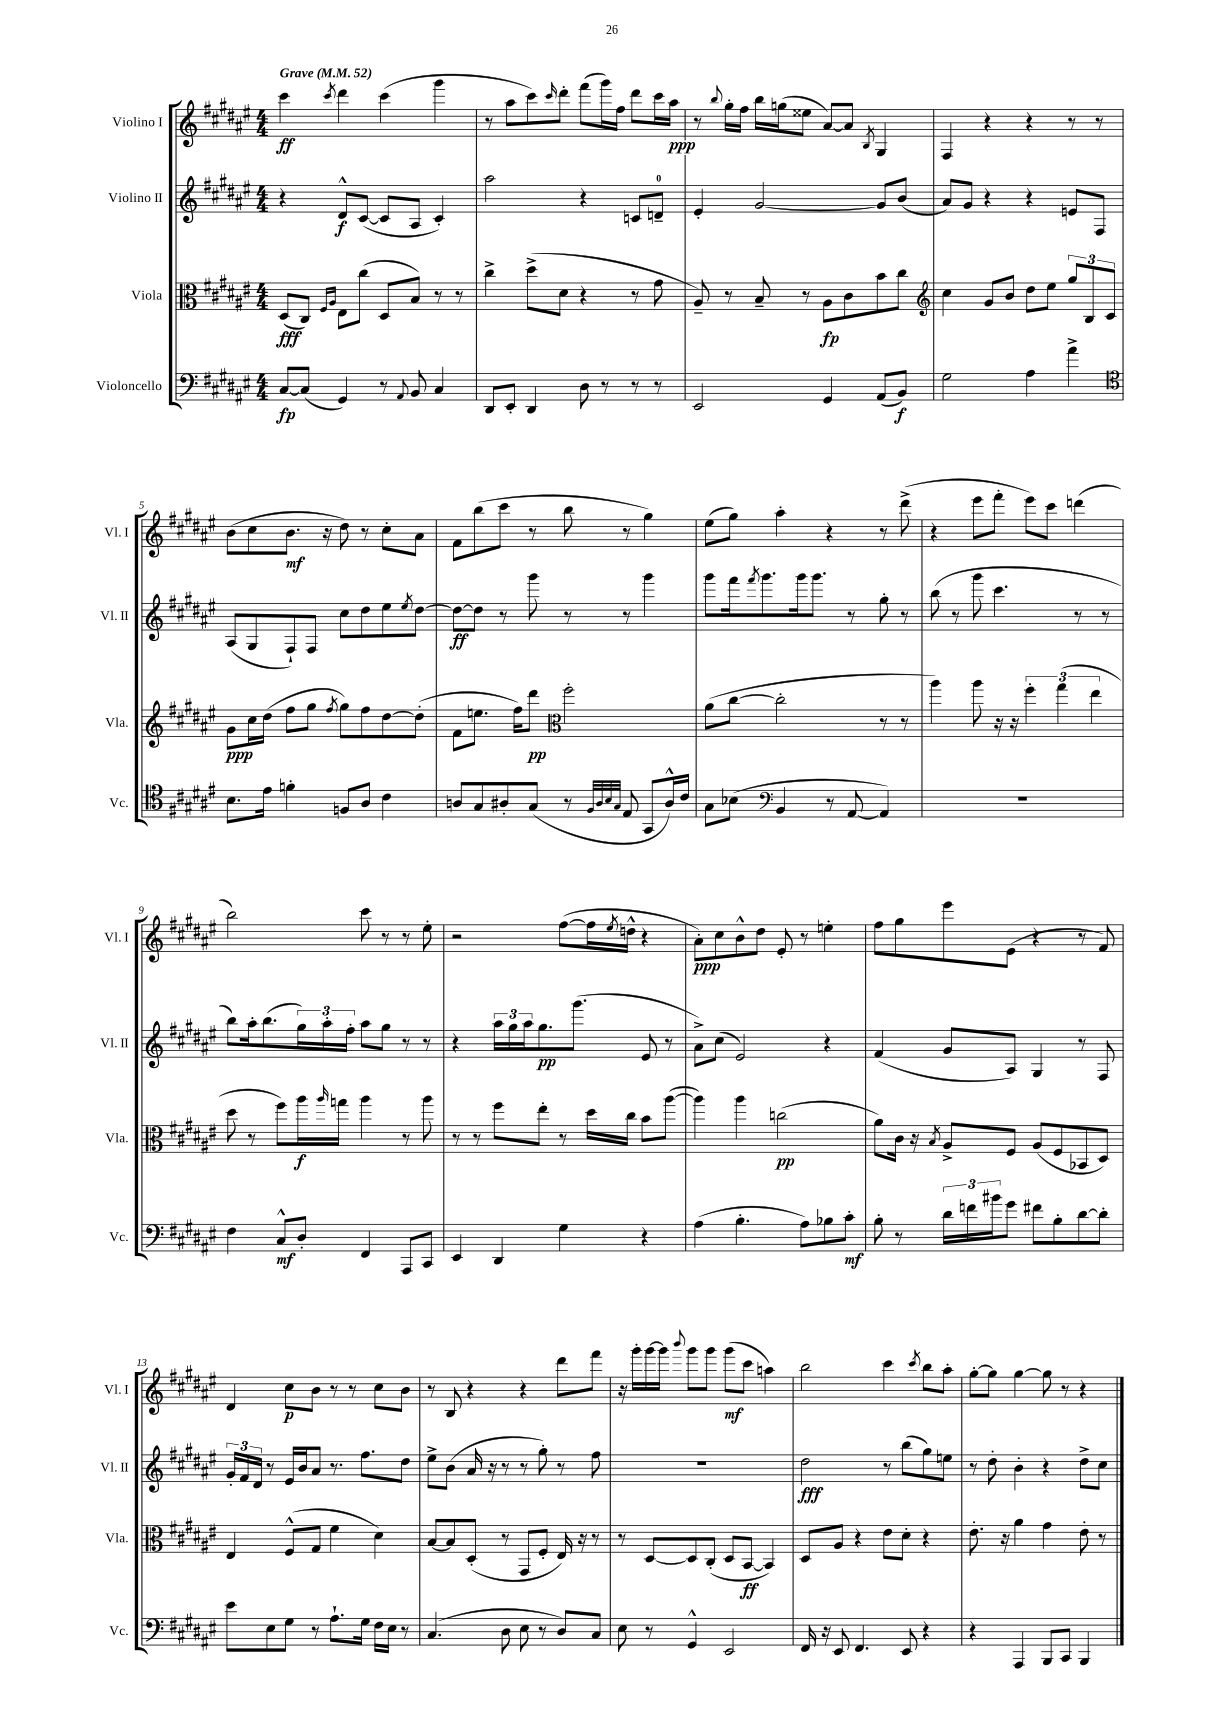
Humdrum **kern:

**kern	**dynam	**kern	**dynam	**kern	**dynam	**kern	**dynam
*part4	*part4	*part3	*part3	*part2	*part2	*part1	*part1
*staff4	*staff4	*staff3	*staff3	*staff2	*staff2	*staff1	*staff1
*I"Violoncello	*	*I"Viola	*	*I"Violino II	*	*I"Violino I	*
*I'Vc.	*	*I'Vla.	*	*I'Vl. II	*	*I'Vl. I	*
*clefF4	*	*clefC3	*	*clefG2	*	*clefG2	*
*k[f#c#g#d#a#e#]	*	*k[f#c#g#d#a#e#]	*	*k[f#c#g#d#a#e#]	*	*k[f#c#g#d#a#e#]	*
*M4/4	*	*M4/4	*	*M4/4	*	*M4/4	*
*MM52	*	*MM52	*	*MM52	*	*MM52	*
=1	=1	=1	=1	=1	=1	=1	=1
!	!	!	!	!	!	!LO:TX:a:B:t=Grave	!
[8C#/L	fp	(8D#/L	fff	4r	.	4ccc#\	ff
(8C#/J]	.	8C#/J)	.	.	.	.	.
.	.	16qqF#/LL	.	.	.	.	.
.	.	16qqA#/JJ	.	.	.	8qccc#/	.
4GG#/)	.	8E#\L	.	8d#^^/L	f	4ddd#\	.
.	.	(8cc#\J	.	([8c#/J	.	.	.
8r	.	8D#/L	.	8c#/L]	.	(4ccc#\	.
8qqAA#/	.	.	.	.	.	.	.
8BB/	.	8B/J)	.	8A#/J	.	.	.
4C#/	.	8r	.	4c#'/)	.	4ggg#\	.
.	.	8r	.	.	.	.	.
=2	=2	=2	=2	=2	=2	=2	=2
8DD#/L	.	4cc#^\	.	2aa#\	.	8r	.
8EE#'/J	.	.	.	.	.	8aa#\L	.
4DD#/	.	(8dd#^\L	.	.	.	8ccc#\)	.
.	.	.	.	.	.	16qqccc#/	.
.	.	8d#\J	.	.	.	8ddd#'\J	.
8D#\	.	4r	.	4r	.	(8fff#\L	.
8r	.	.	.	.	.	16ggg#\L)	.
.	.	.	.	.	.	16ff#\JJ	.
8r	.	8r	.	8cn/L	.	8ddd#\L	.
8r	.	8g#\	.	8dn~/J	.	16ccc#\L	.
.	.	.	.	.	.	16aa#\JJ	ppp
=3	=3	=3	=3	=3	=3	=3	=3
2EE#/	.	8A#~/)	.	4e#'/	.	8r	.
.	.	.	.	.	.	8qqbb/	.
.	.	8r	.	.	.	16gg#'\LL	.
.	.	.	.	.	.	16ff#\JJ	.
.	.	8B~/	.	[2g#/	.	16bb\LL	.
.	.	.	.	.	.	(16ggn\J	.
.	.	8r	.	.	.	8ee##X\J	.
4GG#/	.	8A#\L	fp	.	.	[8a#/L)	.
.	.	8c#\	.	.	.	8a#/J]	.
.	.	.	.	.	.	8qB/	.
(8AA#/L	.	8b\	.	8g#/L]	.	4G#/	.
8BB/J)	f	8cc#\J	.	(8b/J	.	.	.
=4	=4	=4	=4	=4	=4	=4	=4
*	*	*clefG2	*	*	*	*	*
2G#\	.	4cc#\	.	8a#/L)	.	4F#/	.
.	.	.	.	8g#/J	.	.	.
.	.	8g#/L	.	4r	.	4r	.
.	.	8b/J	.	.	.	.	.
4A#\	.	8dd#\L	.	4r	.	4r	.
.	.	8ee#\J	.	.	.	.	.
4a#^\	.	12gg#/L	.	8en/L	.	8r	.
.	.	12B/	.	.	.	.	.
.	.	.	.	8F#/J	.	8r	.
.	.	12c#/J	.	.	.	.	.
!!LO:LB:g=z
=5	=5	=5	=5	=5	=5	=5	=5
*clefC4	*	*	*	*	*	*	*
8.B\L	.	8g#\L	ppp	(8A#/L	.	(8b\L	.
.	.	16cc#\L	.	8G#/	.	8cc#\	.
16e#\Jk	.	(16dd#\JJ	.	.	.	.	.
4fn'\	.	8ff#\L	.	8F#`/)	.	8.b\J	mf
.	.	8gg#\J	.	8F#/J	.	.	.
.	.	.	.	.	.	16r	.
.	.	8qff#/	.	.	.	.	.
8Fn/L	.	8gg#\L)	.	8cc#\L	.	8dd#\)	.
8A#/J	.	8ff#\	.	8dd#\	.	8r	.
4c#\	.	[8dd#\	.	8ee#\	.	8cc#'\L	.
.	.	.	.	8qee#/	.	.	.
.	.	(8dd#'\J]	.	[8dd#\J	.	8a#\J	.
=6	=6	=6	=6	=6	=6	=6	=6
8An/L	.	8f#\L	.	8dd#\L_	ff	8f#\L	.
8G#/	.	8.een\J	.	8dd#\J]	.	(8bb\	.
8A#X'/	.	.	.	8r	.	8ccc#\J	.
.	.	16ff#\KL)	.	.	.	.	.
(8G#/J	.	8ddd#\J	pp	8ggg#\	.	8r	.
*	*	*clefC3	*	*	*	*	*
8r	.	2ff#'\	.	8r	.	8bb\	.
32qqF#/LLL	.	.	.	.	.	.	.
32qqA#/	.	.	.	.	.	.	.
32qqB/	.	.	.	.	.	.	.
32qqG#/JJJ	.	.	.	.	.	.	.
8E#/	.	.	.	8r	.	8r	.
8GG#/L	.	.	.	4ggg#\	.	4gg#\)	.
16A#^^/L)	.	.	.	.	.	.	.
16c#/JJ	.	.	.	.	.	.	.
=7	=7	=7	=7	=7	=7	=7	=7
8G#\L	.	(8a#\L	.	8ggg#\L	.	(8ee#\L	.
(8B-X\J	.	[8cc#\J	.	16fff#\k	.	8gg#\J)	.
.	.	.	.	8qfff#/	.	.	.
.	.	.	.	8.ggg#\	.	.	.
*clefF4	*	*	*	*	*	*	*
4BB/	.	2cc#'\]	.	.	.	4aa#'\	.
.	.	.	.	16ggg#\k	.	.	.
.	.	.	.	8.ggg#\J	.	.	.
8r	.	.	.	.	.	4r	.
[8AA#/	.	.	.	8r	.	.	.
4AA#/])	.	8r	.	8gg#'\	.	8r	.
.	.	8r	.	8r	.	(8ddd#^\	.
=8	=8	=8	=8	=8	=8	=8	=8
1r	.	4aa#\)	.	(8bb\	.	4r	.
.	.	.	.	8r	.	.	.
.	.	8aa#\	.	8ggg#\	.	8eee#\L	.
.	.	16r	.	4.ccc#\	.	8fff#'\J	.
.	.	16r	.	.	.	.	.
.	.	6ff#'\	.	.	.	8eee#\L)	.
.	.	.	.	.	.	8ccc#\J	.
.	.	(6gg#\	.	.	.	.	.
.	.	.	.	8r	.	(4dddn\	.
.	.	6ee#\	.	.	.	.	.
.	.	.	.	8r	.	.	.
!!LO:LB:g=z
=9	=9	=9	=9	=9	=9	=9	=9
4F#\	.	8dd#\	.	8bb\L)	.	2bb\)	.
.	.	8r	.	16aa#'\k	.	.	.
.	.	.	.	(8.bb\	.	.	.
8C#^^/L	mf	8ff#\L)	.	.	.	.	.
8D#'/J	.	16aa#\L	f	24gg#\L)	.	.	.
.	.	.	.	24aa#'\	.	.	.
.	.	16qqaa#/	.	.	.	.	.
.	.	16ggn\JJ	.	.	.	.	.
.	.	.	.	24ff#'\JJ	.	.	.
4FF#/	.	4aa#\	.	8aa#\L	.	8ccc#\	.
.	.	.	.	8gg#\J	.	8r	.
8AAA#/L	.	8r	.	8r	.	8r	.
8CC#/J	.	8aa#\	.	8r	.	8ee#'\	.
=10	=10	=10	=10	=10	=10	=10	=10
4EE#/	.	8r	.	4r	.	2r	.
.	.	8r	.	.	.	.	.
4DD#/	.	8ff#\L	.	24aa#\LL	.	.	.
.	.	.	.	24gg#\	.	.	.
.	.	.	.	24aa#\J	.	.	.
.	.	8ee#'\J	.	8.gg#\	pp	.	.
4G#\	.	8r	.	.	.	([8ff#\L	.
.	.	.	.	(8.ggg#\J	.	.	.
.	.	16dd#\LL	.	.	.	16ff#\L]	.
.	.	.	.	.	.	8qee#/	.
.	.	16cc#\JJ	.	.	.	16ddn^^\JJ	.
4r	.	8b\L	.	8e#/	.	4r	.
.	.	([8aa#\J	.	8r	.	.	.
=11	=11	=11	=11	=11	=11	=11	=11
(4A#\	.	4aa#\])	.	8a#^\L)	.	8a#'\L)	ppp
.	.	.	.	(8cc#\J	.	8cc#\	.
4.B'\	.	4aa#\	.	2e#/)	.	8b^^\	.
.	.	.	.	.	.	8dd#\J	.
.	.	(2ccn\	pp	.	.	8e#'/	.
8A#\L)	.	.	.	.	.	8r	.
8B-X\	.	.	.	4r	.	4een'\	.
8c#'\J	mf	.	.	.	.	.	.
=12	=12	=12	=12	=12	=12	=12	=12
8B'\	.	8a#\L)	.	(4f#/	.	8ff#\L	.
8r	.	16c#\Jk	.	.	.	8gg#\	.
.	.	16r	.	.	.	.	.
.	.	8qB/	.	.	.	.	.
24d#\LL	.	8A#^/L	.	8g#/L	.	8eee#\	.
24fn\	.	.	.	.	.	.	.
24b#X\J	.	.	.	.	.	.	.
8g#\J	.	8F#/J	.	8A#/J)	.	(8e#\J	.
8f#X\L	.	(8A#/L	.	4G#/	.	4r	.
8B'\	.	8F#/	.	.	.	.	.
[8d#\	.	8BB-X/	.	8r	.	8r	.
8d#'\J]	.	8D#/J)	.	8F#/	.	8f#/)	.
!!LO:LB:g=z
=13	=13	=13	=13	=13	=13	=13	=13
8e#\L	.	4E#/	.	24g#'/LL	.	4d#/	.
.	.	.	.	24f#/	.	.	.
.	.	.	.	24d#/JJ	.	.	.
8E#\	.	.	.	8r	.	.	.
8G#\J	.	(8F#^^/L	.	16e#/LL	.	8cc#\L	p
.	.	.	.	16b/J	.	.	.
8r	.	8G#/J	.	8a#/J	.	8b\J	.
8.A#`\L	.	4f#\	.	8.r	.	8r	.
.	.	.	.	.	.	8r	.
16G#\Jk	.	.	.	8.ff#\L	.	.	.
16F#\LL	.	4d#\)	.	.	.	8cc#\L	.
16E#\JJ	.	.	.	.	.	.	.
8r	.	.	.	8dd#\J	.	8b\J	.
=14	=14	=14	=14	=14	=14	=14	=14
(4.C#/	.	[8B/L	.	8ee#^\L	.	8r	.
.	.	8B/]	.	(8b\J	.	8B/	.
.	.	(8D#'/J	.	16a#/	.	4r	.
.	.	.	.	16r	.	.	.
8D#\	.	8r	.	8r	.	.	.
8E#\	.	8GG#/L	.	8r	.	4r	.
8r	.	8F#'/J	.	8gg#'\)	.	.	.
8D#/L)	.	16E#/)	.	8r	.	8ddd#\L	.
.	.	16r	.	.	.	.	.
8C#/J	.	8r	.	8ff#\	.	8fff#\J	.
=15	=15	=15	=15	=15	=15	=15	=15
8E#\	.	8r	.	1r	.	16r	.
.	.	.	.	.	.	16ggg#'\LL	.
8r	.	[8D#/L	.	.	.	[16ggg#\	.
.	.	.	.	.	.	16ggg#\JJ]	.
.	.	.	.	.	.	8qqbbb/	.
4GG#^^/	.	8D#/]	.	.	.	8ggg#\L	.
.	.	(8C#'/J	.	.	.	8ggg#\J	.
2EE#/	.	8D#/L	.	.	.	(8ggg#\L	mf
.	.	[8BB/J	ff	.	.	8ccc#\J	.
.	.	4BB/])	.	.	.	4aan\)	.
=16	=16	=16	=16	=16	=16	=16	=16
16FF#/	.	8D#/L	.	2dd#\	fff	2bb\	.
16r	.	.	.	.	.	.	.
8EE#/	.	8A#/J	.	.	.	.	.
4.FF#/	.	4r	.	.	.	.	.
.	.	8e#\L	.	8r	.	4ccc#\	.
8EE#/	.	8d#'\J	.	(8bb\L	.	.	.
.	.	.	.	.	.	8qccc#/	.
4r	.	4r	.	8gg#\)	.	8bb\L	.
.	.	.	.	8een\J	.	8aa#'\J	.
=17	=17	=17	=17	=17	=17	=17	=17
4r	.	8.e#'\	.	8r	.	[8gg#'\L	.
.	.	.	.	8dd#'\	.	8gg#\J]	.
.	.	16r	.	.	.	.	.
4AAA#/	.	4a#\	.	4b'\	.	[4gg#\	.
8BBB/L	.	4g#\	.	4r	.	8gg#\]	.
8CC#/J	.	.	.	.	.	8r	.
4BBB/	.	8e#'\	.	8dd#^\L	.	4r	.
.	.	8r	.	8cc#\J	.	.	.
==	==	==	==	==	==	==	==
*-	*-	*-	*-	*-	*-	*-	*-
